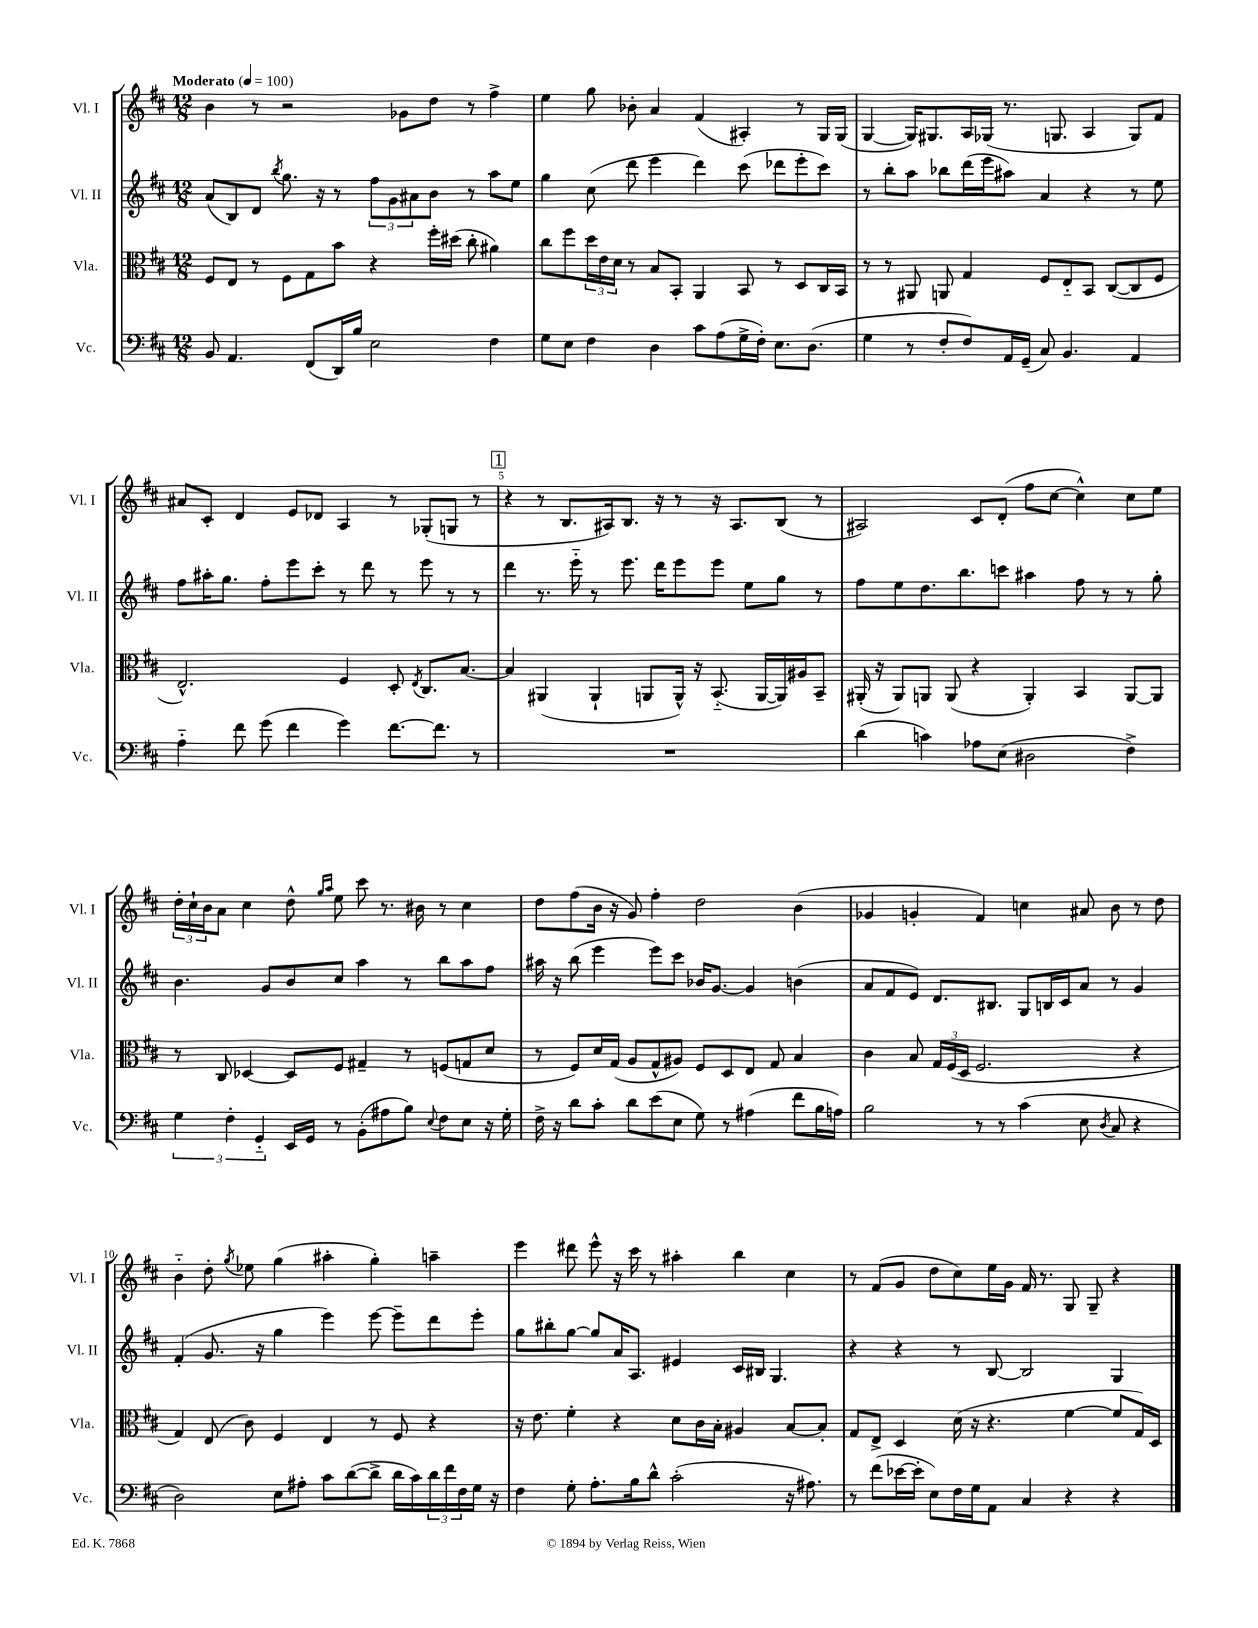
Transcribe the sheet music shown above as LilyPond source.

<<
\new StaffGroup <<
\new Staff = "s0" \with { instrumentName = "Vl. I" shortInstrumentName = "Vl. I" } {
    \clef treble \key d \major \numericTimeSignature \time 12/8 \tempo "Moderato" 4 = 100
    b'4 r8 r2 ges'8 d''8 r8 fis''4-> |
    e''4 g''8 bes'8-. a'4 fis'4( ais4-.) r8 g16 g16( |
    g4~ g16) gis8. a16 ges16( r8. g8. a4 g8) fis'8 |
    ais'8 cis'8-. d'4 e'8 des'8 a4 r8 ges8-.( g8 r8 |
    \mark \markup { \box "1" } r4 r8 b8. ais16) b8. r16 r8 r16 ais8. b8( r8 |
    ais2) cis'8 d'8-.( fis''8 cis''8~ cis''4-^) cis''8 e''8 |
    \tuplet 3/2 { d''16-. cis''16-! b'16 } a'8 cis''4 d''8-^ \grace { g''16 a''16 } e''8 cis'''8 r8. bis'16 r8 cis''4 |
    d''8 fis''8( b'16 r16 g'8) fis''4-. d''2 b'4( |
    ges'4 g'4-. fis'4) c''4 ais'8 b'8 r8 d''8 |
    b'4-_ d''8-. \acciaccatura { g''8 } ees''8 g''4( ais''4-. g''4-.) a''4-- |
    e'''4 dis'''8 e'''8-^ r16 cis'''16 r8 ais''4-. b''4 cis''4 |
    r8 fis'8( g'8 d''8 cis''8) e''16 g'16 fis'16 r8. g8 g8-- r4 \bar "|." |
}
\new Staff = "s1" \with { instrumentName = "Vl. II" shortInstrumentName = "Vl. II" } {
    \clef treble \key d \major \numericTimeSignature \time 12/8
    a'8( b8) d'8 \acciaccatura { b''8 } g''8. r16 r8 \tuplet 3/2 { fis''8 g'8 ais'8 } b'8 r8 a''8 e''8 |
    g''4 cis''8( d'''8 e'''4 d'''4) cis'''8( des'''8 e'''8-. cis'''8) |
    r8 b''8-. a''8 bes''8 d'''16( e'''16 ais''8) a'4 r4 r8 e''8 |
    fis''8 ais''16-. g''8. fis''8-. e'''8 cis'''8-. r8 d'''8 r8 e'''8 r8 r8 |
    \mark \markup { \box "1" } d'''4 r8. e'''16-_ r8 e'''8. d'''16 e'''8 e'''8 e''8 g''8 r8 |
    fis''8 e''8 d''8. b''8. c'''8 ais''4 fis''8 r8 r8 g''8-. |
    b'4. g'8 b'8 cis''8 a''4 r8 b''8 a''8 fis''8 |
    ais''16 r16 b''8( e'''4 e'''8) cis'''8 bes'16 g'8.~ g'4 b'4( |
    a'8 fis'8 e'8) d'8. bis8. g8 b16 cis'16 a'8 r8 g'4 |
    fis'4-.( g'8. r16 g''4 e'''4) e'''8~ e'''8-- d'''8 e'''8-. |
    g''8 bis''8-. g''8~ g''8 a'16 a8. eis'4 cis'16 bis16 g4. |
    r4 r4 r8 b8~ b2 g4 \bar "|." |
}
\new Staff = "s2" \with { instrumentName = "Vla." shortInstrumentName = "Vla." } {
    \clef alto \key d \major \numericTimeSignature \time 12/8
    fis8 e8 r8 fis8 g8 b'8 r4 fis''16-. dis''16( cis''8-. ais'4) |
    cis''8 fis''8 \tuplet 3/2 { d''16 e'16 d'16 } r8 b8 b,8-. a,4 b,8 r8 d8 cis16 b,16 |
    r8 r8 ais,8 a,8 g4 fis8 e8-_ b,8 cis8~( cis8 fis8 |
    e2.-^) fis4 d8-. \acciaccatura { e8 } cis8. b8.~ |
    \mark \markup { \box "1" } b4 ais,4( ais,4-! a,8 a,16-^) r16 b,8.-_( a,16~ a,16) ais16 b,8-- |
    ais,16-.( r16 ais,8) a,8 a,8( r4 a,4-.) b,4 a,8~ a,8 |
    r8 cis8 des4~ des8 fis8 gis4-- r8 f8( g8 d'8 |
    r8 fis8) d'16 g16( a8 g8-^ ais8) fis8 d8 e8 g8 b4 |
    cis'4 b8 \tuplet 3/2 { g16 fis16( d16 } fis2. r4 |
    g4) e8( cis'8) fis4 e4 r8 fis8 r4 |
    r16 e'8. fis'4-. r4 d'8 cis'16 b16-. ais4 b8~ b8-. |
    g8 e8-> d4 d'16( r16 r4. fis'4~ fis'8 g16) d16 \bar "|." |
}
\new Staff = "s3" \with { instrumentName = "Vc." shortInstrumentName = "Vc." } {
    \clef bass \key d \major \numericTimeSignature \time 12/8
    b,8 a,4. fis,8( d,16) b16 e2 fis4 |
    g8 e8 fis4 d4 cis'8 a8( g16-> fis16-.) e8. d8.( |
    g4 r8 fis8-. fis8) a,16 g,16--( cis8) b,4. a,4 |
    a4-_ fis'8 g'8( fis'4 g'4) fis'8.~ fis'8. r8 |
    \mark \markup { \box "1" } R1. |
    d'4( c'4) aes8 e8( dis2 fis4->) |
    \tuplet 3/2 { g4 fis4-. g,4-_ } e,16 g,16 r8 b,8-.( ais8 b8) \appoggiatura { e8 } fis8 e8 r16 g16-. |
    fis16-> r16 d'8 cis'8-. d'8 e'8( e8 g8) r8 ais4( fis'8 b16 a16) |
    b2 r8 r8 cis'4( e8 \acciaccatura { d8 } cis8 r4 |
    d2) e8 ais8-. cis'8 d'8~( d'8-> d'16 cis'16) \tuplet 3/2 { d'16 fis'16 fis16 } g16 r16 |
    fis4 g8-. a8.-. b16 d'8-^ cis'2-.( r16 ais8.) |
    r8 fis'8( ees'16~ ees'16-. e8) fis16 g16 a,8 cis4 r4 r4 \bar "|." |
}
>>
>>
\layout { \context { \Score \override BarNumber.break-visibility = ##(#f #t #t) barNumberVisibility = #(every-nth-bar-number-visible 5) } }
